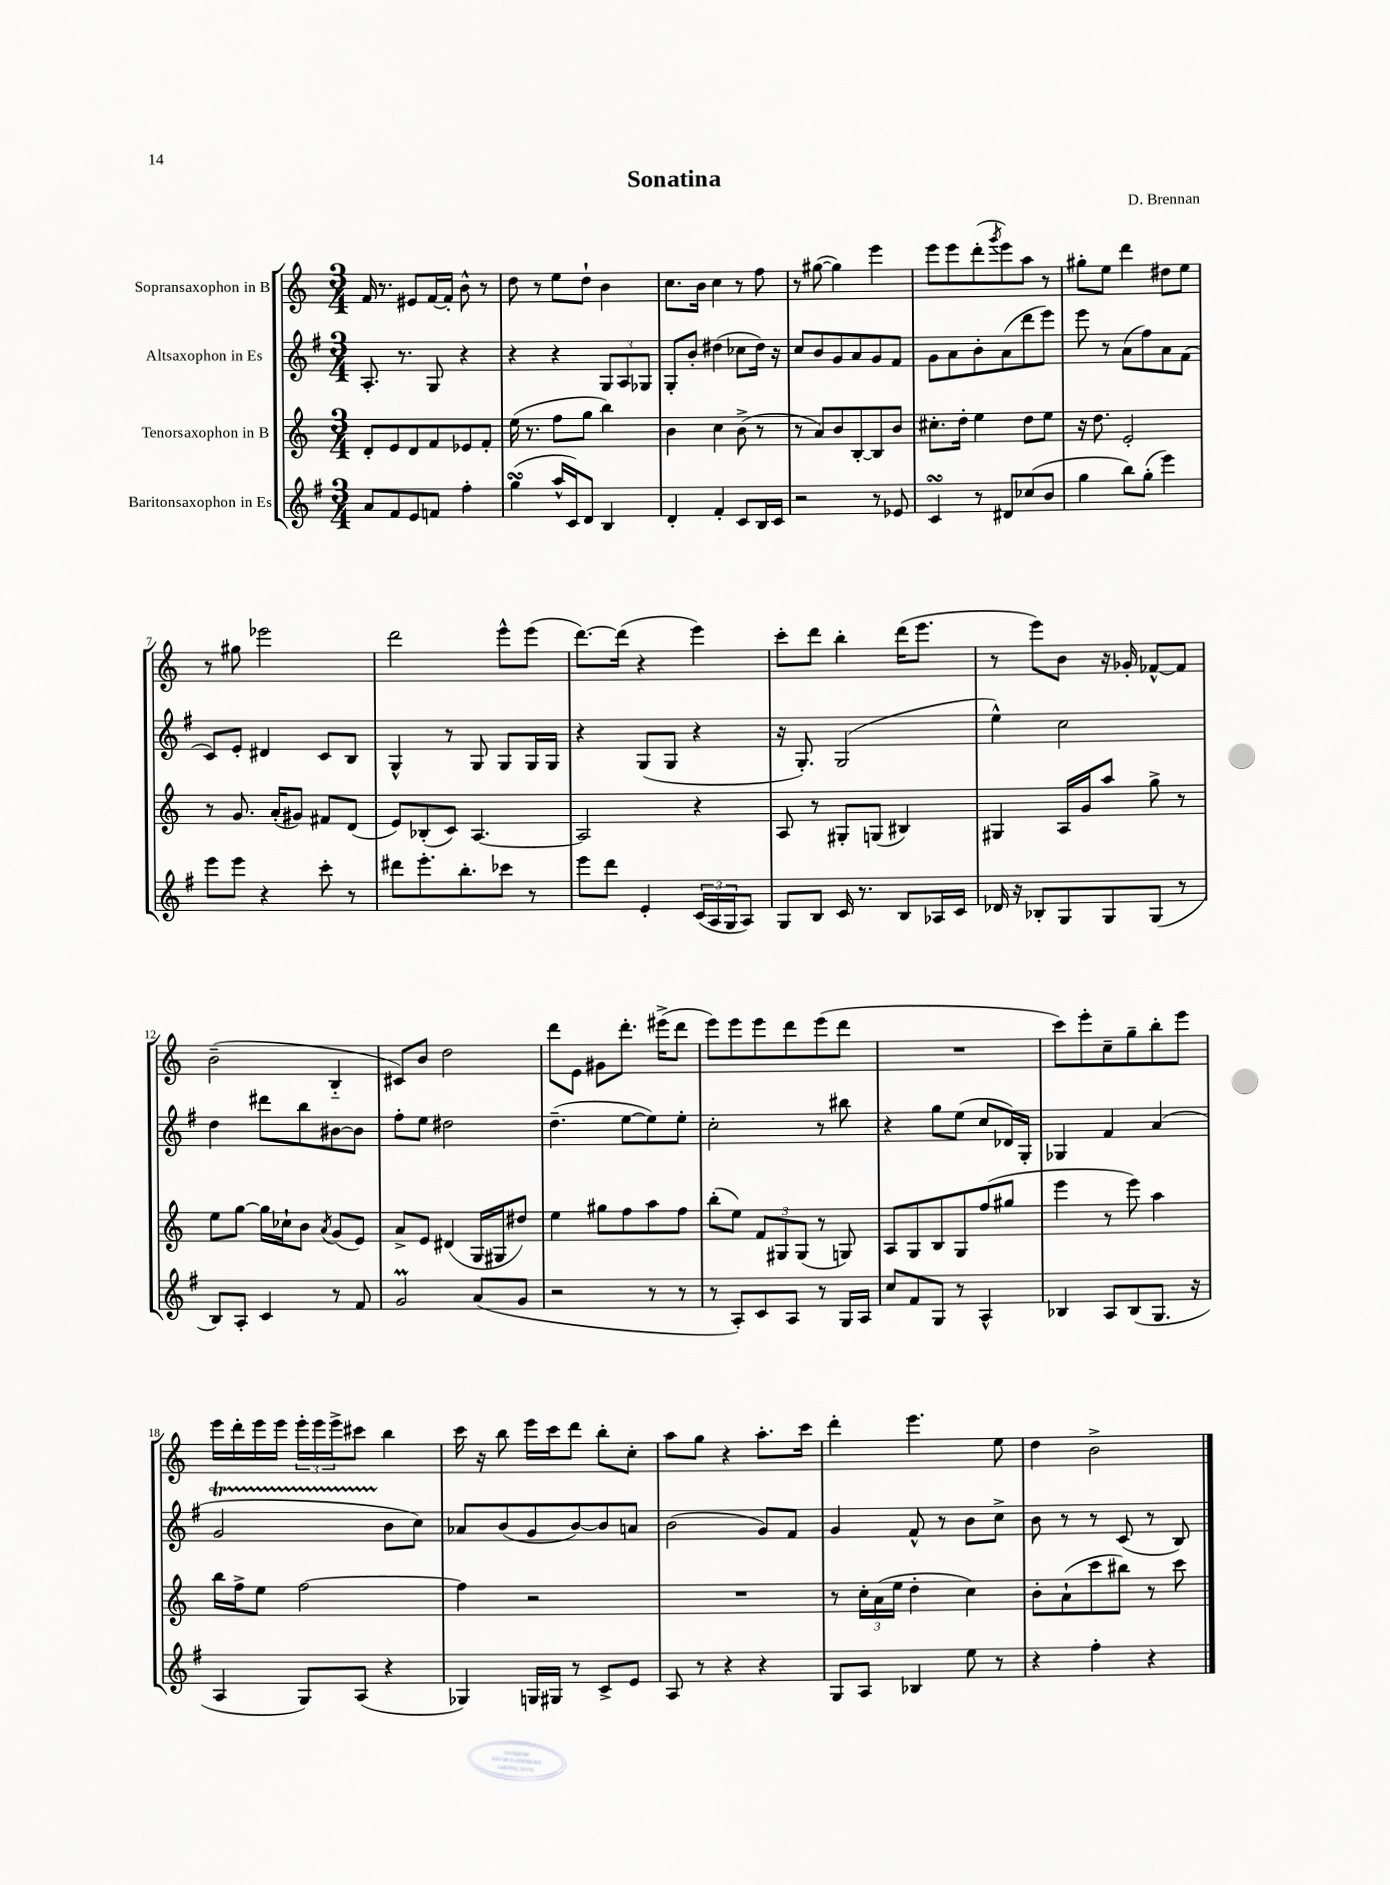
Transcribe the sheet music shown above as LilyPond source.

\header { title = "Sonatina" composer = "D. Brennan" }
<<
\new StaffGroup <<
\new Staff = "s0" \with { instrumentName = "Sopransaxophon in B" } {
    \clef treble \key c \major \numericTimeSignature \time 3/4
    f'16 r8. eis'8 f'16~ f'16-. b'8-^ r8 |
    d''8 r8 e''8 d''8-! b'4 |
    c''8. b'16 c''4 r8 f''8 |
    r8 gis''8~( gis''4) e'''4 |
    e'''8 e'''8 d'''8-.( \acciaccatura { g'''8 } e'''8) a''8 r8 |
    gis''8-. e''8 d'''4 dis''8 e''8 |
    r8 gis''8 ees'''2 |
    d'''2 e'''8-^ e'''8( |
    d'''8.~) d'''16( r4 e'''4) |
    c'''8-. d'''8 b''4-. d'''16( e'''8. |
    r8 e'''8) b'8 r16 ges'16-. fes'8~-^ fes'8 |
    b'2--( b4-_ |
    cis'8) b'8 d''2 |
    d'''8 e'8 gis'8 d'''8.-. eis'''16->( d'''8 |
    e'''8) e'''8 e'''8 d'''8 e'''8( d'''8 |
    R2. |
    c'''8) e'''8-. c''8-- g''8-- b''8-. e'''8 |
    e'''16 d'''16-. e'''16 e'''16 \tuplet 3/2 { e'''16-. e'''16 e'''16-> } cis'''8 b''4 |
    c'''16 r16 b''8 e'''16 c'''16 d'''8 b''8-. c''8-. |
    a''8 g''8 r4 a''8.-. c'''16 |
    d'''4-. e'''4. e''8 |
    d''4 b'2-> \bar "|." |
}
\new Staff = "s1" \with { instrumentName = "Altsaxophon in Es" } {
    \clef treble \key g \major \numericTimeSignature \time 3/4
    a8.-. r8. g8 r4 |
    r4 r4 \tuplet 3/2 { g8 a8 ges8 } |
    g8-. b'8-. dis''4( ces''8 dis''16) r16 |
    c''8 b'8 g'8 a'8 g'8 fis'8 |
    g'8 a'8 b'8-. a'8( d'''8 e'''8) |
    e'''8 r8 a'8( fis''8) a'8 fis'8( |
    c'8) e'8-. dis'4 c'8 b8 |
    g4-^ r8 g8 g8 g16 g16 |
    r4 g8( g8 r4 |
    r16 g8.-.) g2( |
    e''4-^) c''2 |
    d''4 dis'''8 b''8 bis'8~ bis'8 |
    fis''8-. e''8 dis''2 |
    d''4.--( e''8~ e''8) e''8-. |
    c''2-. r8 bis''8 |
    r4 g''8 e''8( c''8 des'16) g16-. |
    ges4 fis'4 a'4( |
    g'2\startTrillSpan b'8\stopTrillSpan c''8) |
    aes'8 b'8( g'8 b'8~) b'8 a'8 |
    b'2( g'8) fis'8 |
    g'4 fis'8-^ r8 b'8 c''8-> |
    b'8 r8 r8 c'8( r8 b8) \bar "|." |
}
\new Staff = "s2" \with { instrumentName = "Tenorsaxophon in B" } {
    \clef treble \key c \major \numericTimeSignature \time 3/4
    d'8-. e'8 d'8 f'8 ees'8 f'8-. |
    e''16( r8. f''8 g''8 b''4) |
    b'4 c''4 b'8->( r8 |
    r8 a'8) b'8 b8~-. b8 b'8 |
    cis''8.-. d''16-. e''4 d''8 e''8 |
    r16 d''8. e'2-. |
    r8 g'8. a'16-.( gis'8) fis'8 d'8( |
    e'8) bes8-.( c'8) a4.~ |
    a2 r4 |
    a8 r8 gis8-. g8( bis4) |
    gis4 a16 g'16 a''8 g''8-> r8 |
    e''8 g''8~ g''16 ces''16-! b'8 \acciaccatura { a'8 } g'8( e'8) |
    a'8-> e'8 dis'4( g16 gis16 dis''8) |
    e''4 gis''8 f''8 a''8 f''8 |
    b''8-.( e''8) \tuplet 3/2 { f'8 gis8 gis8( } r8 g8) |
    a8 g8 b8 g8 f''8( gis''8 |
    e'''4 r8 e'''8) a''4 |
    b''16 f''16-> e''8 f''2~ |
    f''4 r2 |
    R2. |
    r8 \tuplet 3/2 { c''16-. a'16( e''16 } d''4-. c''4) |
    b'8-. a'8-!( c'''8 bis''8) r8 c'''8 \bar "|." |
}
\new Staff = "s3" \with { instrumentName = "Baritonsaxophon in Es" } {
    \clef treble \key g \major \numericTimeSignature \time 3/4
    a'8 fis'8 e'8 f'8 fis''4-. |
    g''4\turn( a''16-^ c'16) d'8 b4 |
    d'4-. fis'4-. c'8 b16 c'16 |
    r2 r8 ees'8 |
    c'4\turn r8 dis'8 ces''8( b'8 |
    g''4 b''8) g''8-.( e'''4) |
    e'''8 e'''8 r4 c'''8-. r8 |
    dis'''8 e'''8.-. b''8.-. ces'''8 r8 |
    e'''8 d'''8 e'4-. \tuplet 3/2 { c'16( a16 g16 } a8) |
    g8 b8 c'16 r8. b8 aes16 c'16 |
    des'16 r16 bes8-. g8 g8 g8( r8 |
    b8) a8-. c'4 r8 fis'8 |
    g'2\prall a'8( g'8 |
    r2 r8 r8 |
    r8 a8-.) c'8 a8 r8 g16 a16 |
    c''8 fis'8 g8 r8 a4-^ |
    bes4 a8 bes8( g8. r16 |
    a4 g8) a8( r4 |
    ges4) g16 gis16 r8 c'8-> e'8 |
    a8 r8 r4 r4 |
    g8 a8 bes4 e''8 r8 |
    r4 fis''4-. r4 \bar "|." |
}
>>
>>
